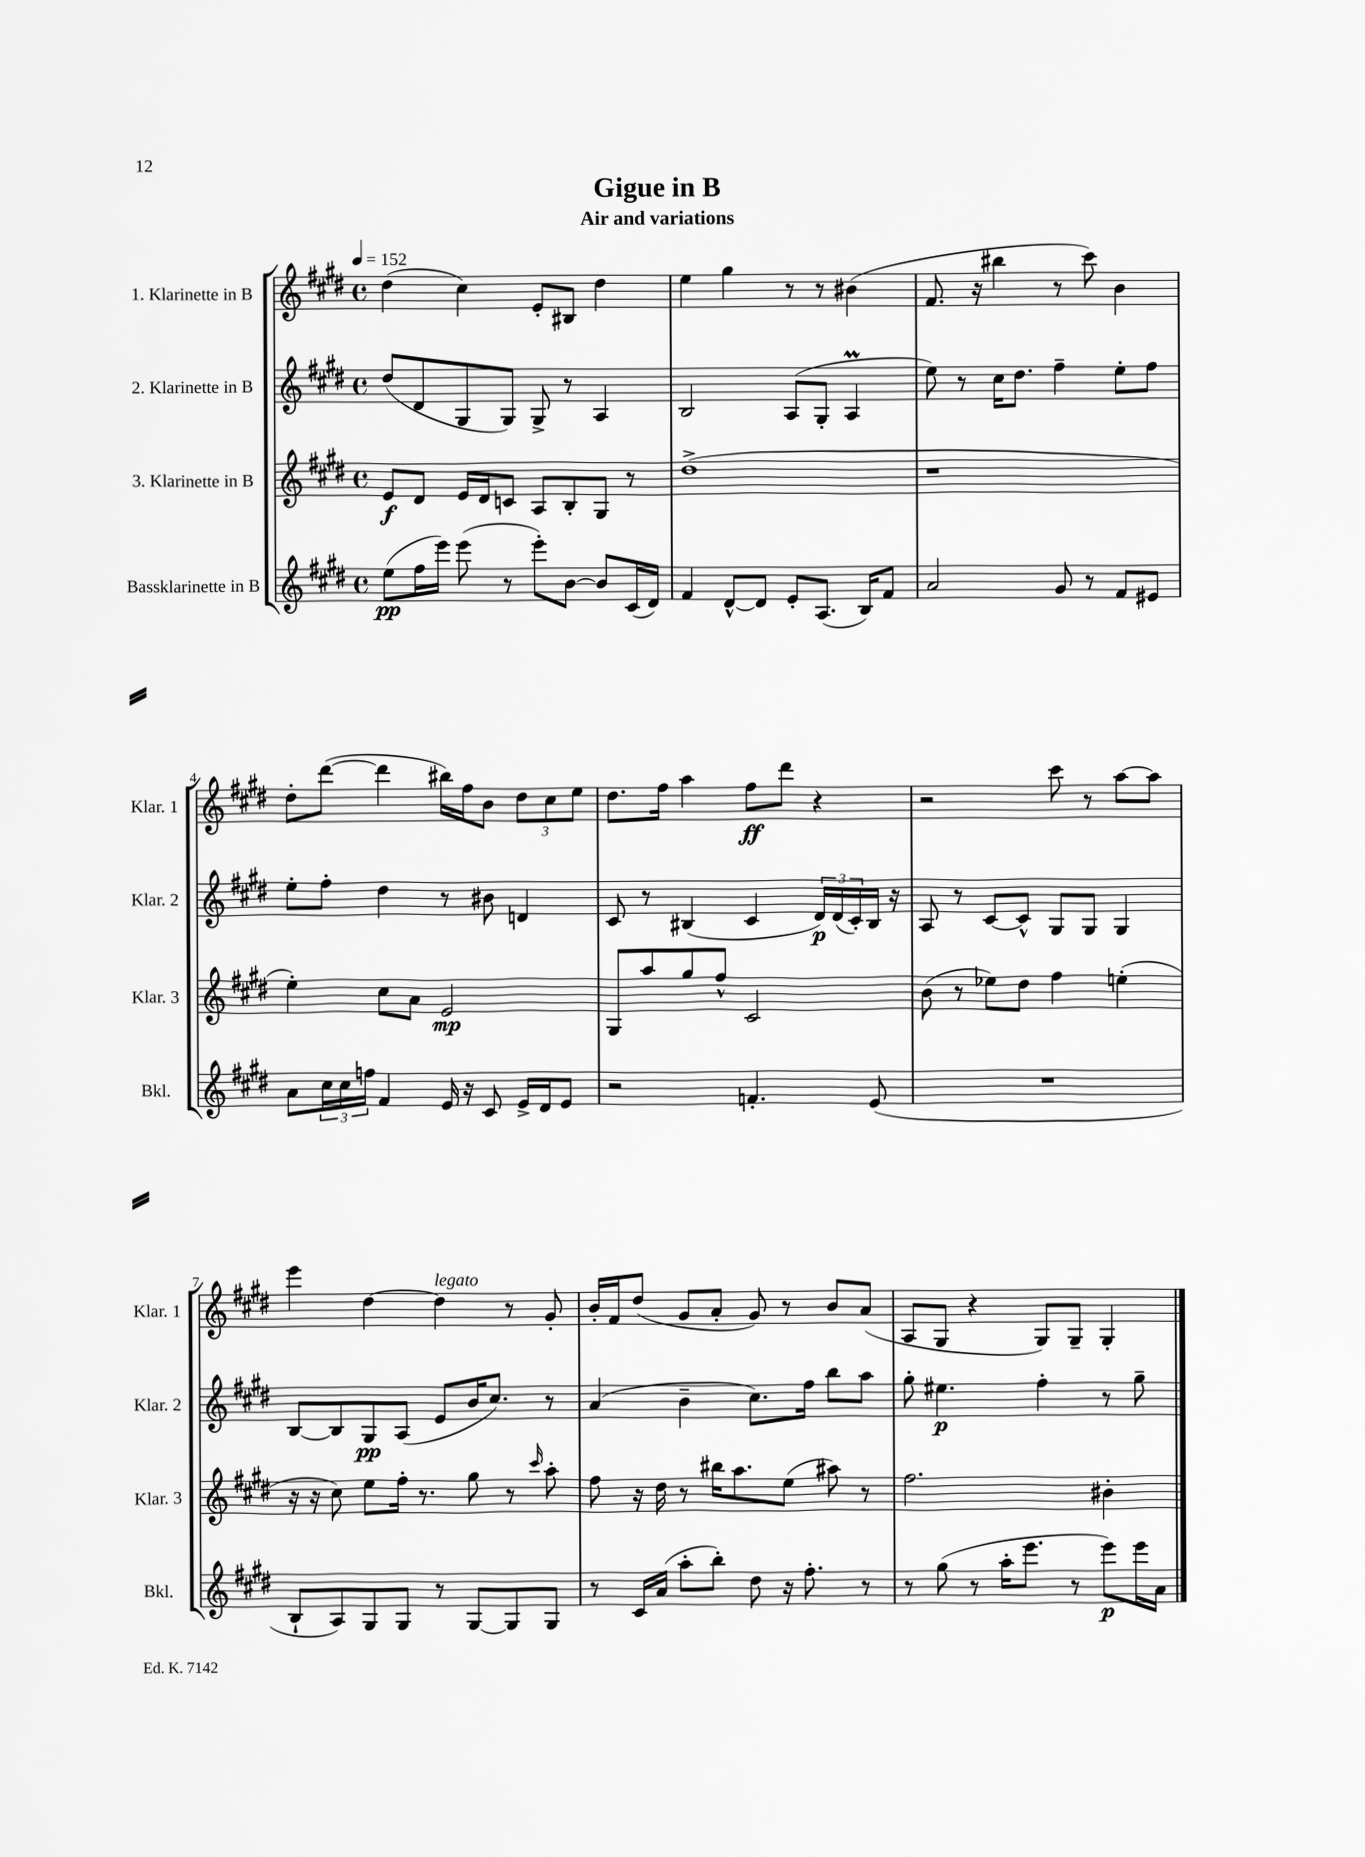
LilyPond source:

\header { title = "Gigue in B" subtitle = "Air and variations" }
<<
\new StaffGroup <<
\new Staff = "s0" \with { instrumentName = "1. Klarinette in B" shortInstrumentName = "Klar. 1" } {
    \clef treble \key e \major \defaultTimeSignature \time 4/4 \tempo 4 = 152
    dis''4( cis''4) e'8-. bis8 dis''4 |
    e''4 gis''4 r8 r8 bis'4( |
    fis'8. r16 bis''4 r8 cis'''8) b'4 |
    dis''8-. dis'''8~( dis'''4 bis''16) fis''16 b'8 \tuplet 3/2 { dis''8 cis''8 e''8 } |
    dis''8. fis''16 a''4 fis''8\ff dis'''8 r4 |
    r2 cis'''8 r8 a''8~ a''8 |
    e'''4 dis''4~ dis''4^\markup { \italic "legato" } r8 gis'8-. |
    b'16-. fis'16 dis''8( gis'8 a'8-. gis'8) r8 b'8 a'8( |
    a8 gis8 r4 gis8) gis8-- gis4-. \bar "|." |
}
\new Staff = "s1" \with { instrumentName = "2. Klarinette in B" shortInstrumentName = "Klar. 2" } {
    \clef treble \key e \major \defaultTimeSignature \time 4/4
    dis''8( dis'8 gis8 gis8) gis8-> r8 a4 |
    b2 a8( gis8-. a4\prall |
    e''8) r8 cis''16 dis''8. fis''4-- e''8-. fis''8 |
    e''8-. fis''8-. dis''4 r8 bis'8 d'4 |
    cis'8 r8 bis4( cis'4 \tuplet 3/2 { dis'16\p) dis'16( cis'16-.) } bis16 r16 |
    a8 r8 cis'8~ cis'8-^ gis8 gis8 gis4 |
    b8~ b8 gis8\pp a8( e'8 b'16 cis''8.) r8 |
    a'4( b'4-- cis''8.) fis''16 b''8 a''8 |
    gis''8-. eis''4.\p fis''4-. r8 gis''8-- \bar "|." |
}
\new Staff = "s2" \with { instrumentName = "3. Klarinette in B" shortInstrumentName = "Klar. 3" } {
    \clef treble \key e \major \defaultTimeSignature \time 4/4
    e'8\f dis'8 e'16 dis'16 c'8 a8 b8-. gis8 r8 |
    dis''1->( |
    r1 |
    e''4-.) cis''8 a'8 e'2\mp |
    gis8 a''8 gis''8 fis''8-^ cis'2 |
    b'8( r8 ees''8) dis''8 fis''4 e''4-.( |
    r16 r16 cis''8) e''8 fis''16-. r8. gis''8 r8 \grace { cis'''16 } a''8-. |
    fis''8 r16 dis''16 r8 bis''16 a''8. e''8( ais''8) r8 |
    fis''2. bis'4-. \bar "|." |
}
\new Staff = "s3" \with { instrumentName = "Bassklarinette in B" shortInstrumentName = "Bkl." } {
    \clef treble \key e \major \defaultTimeSignature \time 4/4
    e''8\pp( fis''16 e'''16) e'''8( r8 e'''8-.) b'8~ b'8 cis'16( dis'16) |
    fis'4 dis'8~-^ dis'8 e'8-. a8.( b16) fis'8 |
    a'2 gis'8 r8 fis'8 eis'8 |
    a'8 \tuplet 3/2 { cis''16 cis''16 f''16 } fis'4 e'16 r16 cis'8 e'16-> dis'16 e'8 |
    r2 f'4.-. e'8( |
    R1 |
    b8-! a8) gis8 gis8 r8 gis8~ gis8 gis8 |
    r8 cis'16 a'16( a''8-. b''8-.) dis''8 r16 fis''8.-. r8 |
    r8 gis''8( r8 a''16-. e'''8. r8 e'''8\p) e'''16 a'16 \bar "|." |
}
>>
>>
